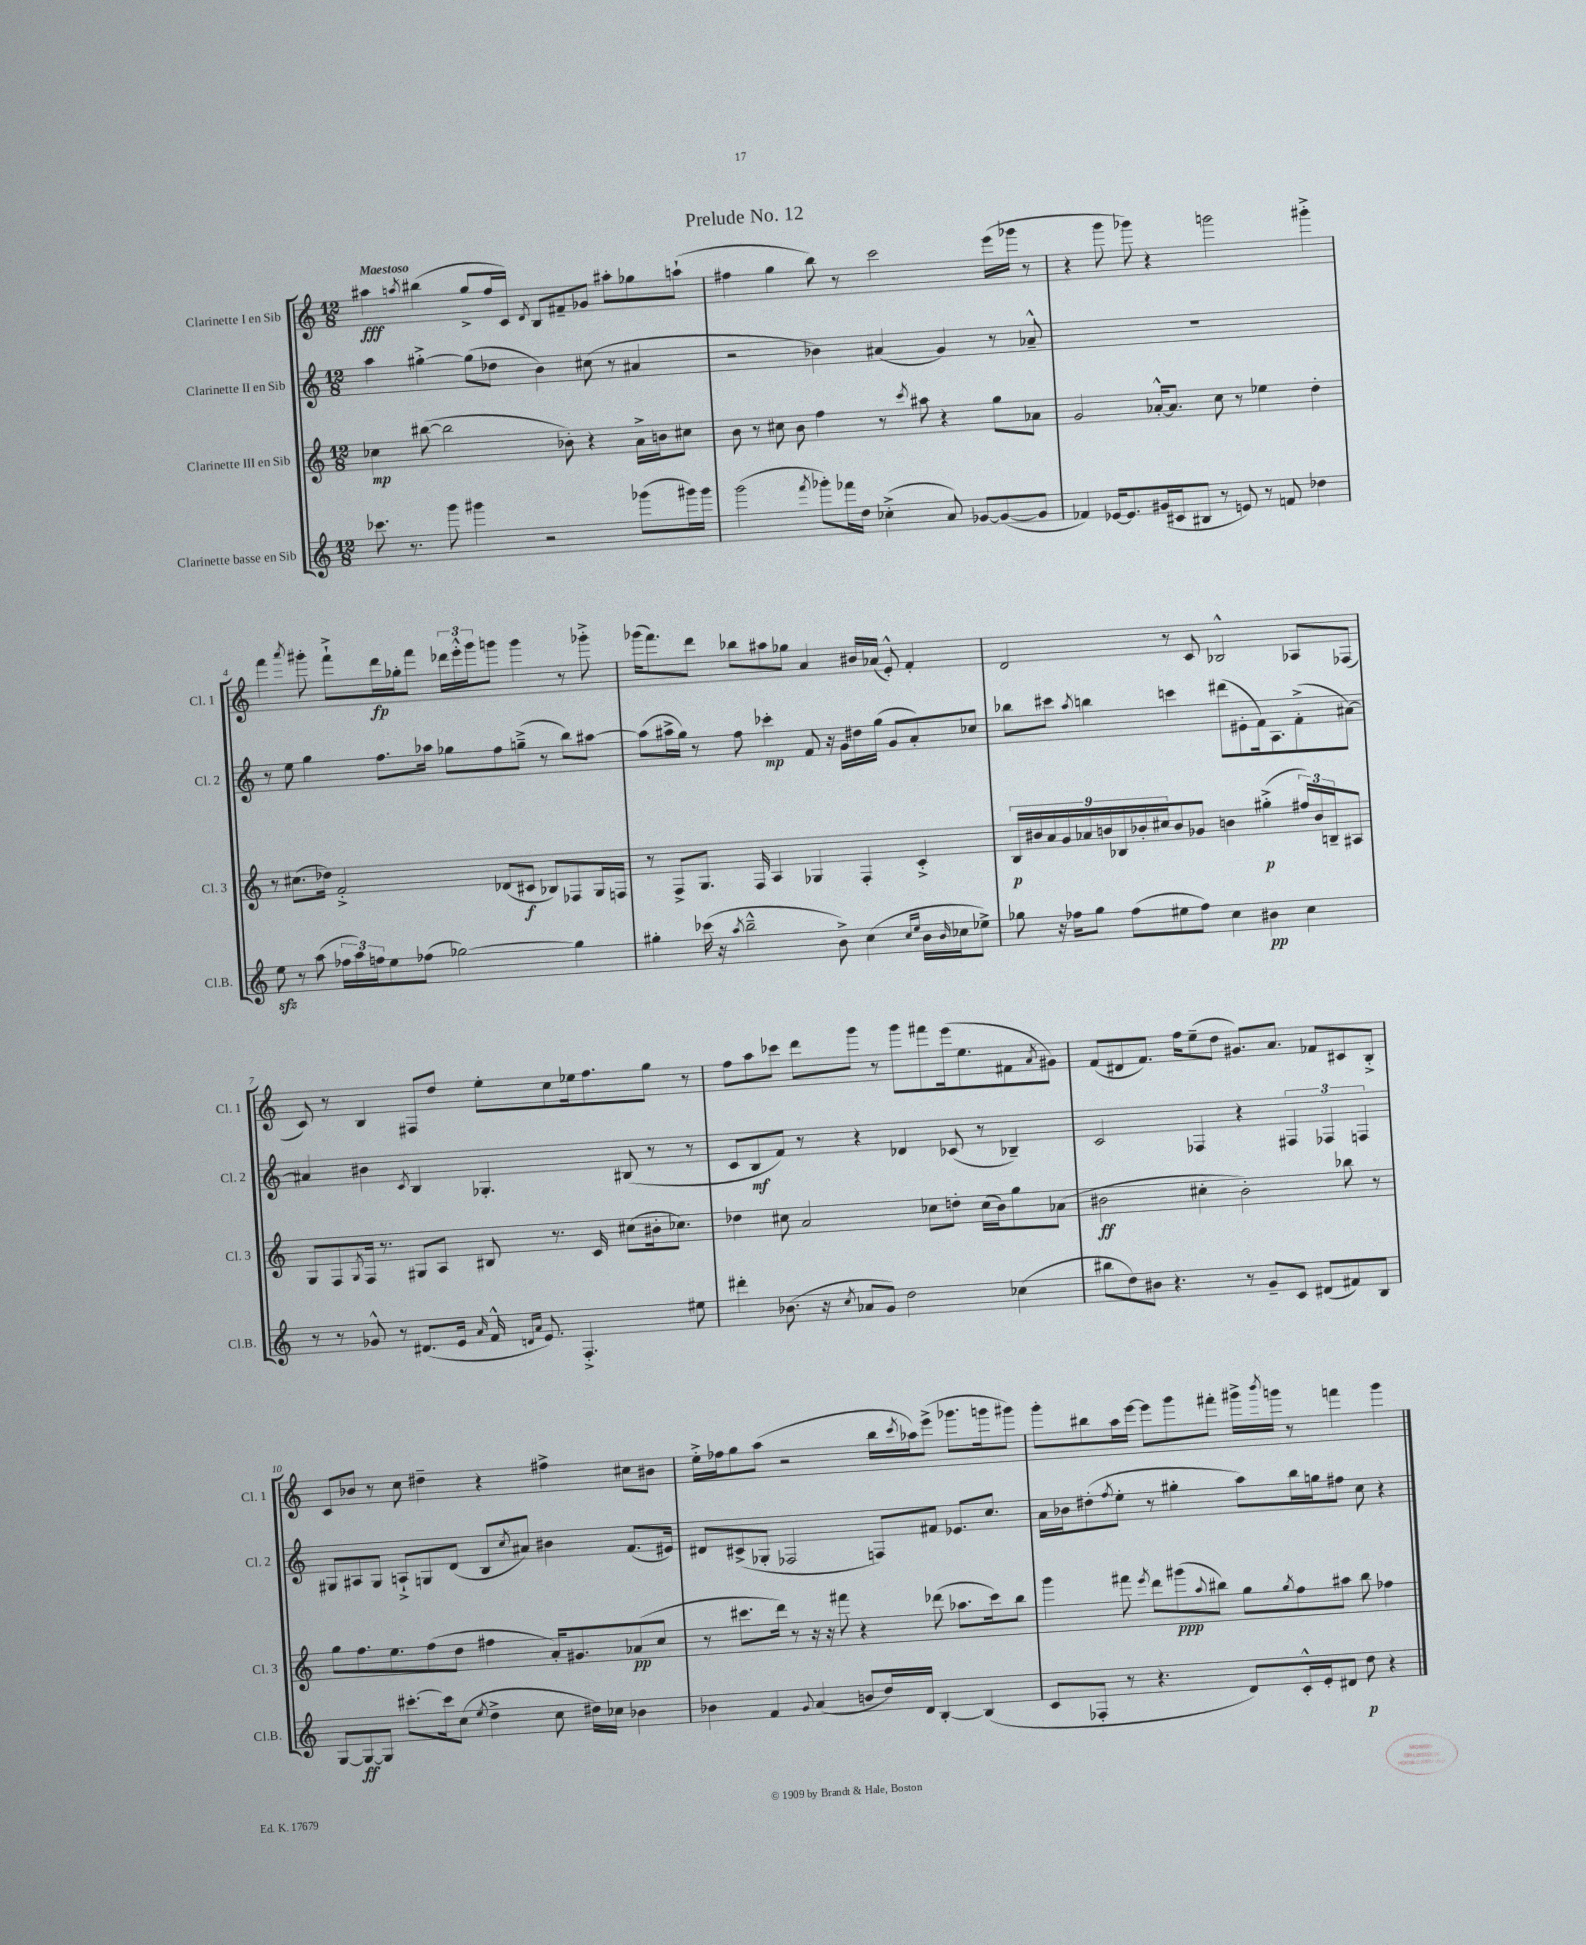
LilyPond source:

\header { title = "Prelude No. 12" }
<<
\new StaffGroup <<
\new Staff = "s0" \with { instrumentName = "Clarinette I en Sib" shortInstrumentName = "Cl. 1" } {
    \clef treble \key c \major \numericTimeSignature \time 12/8 \tempo "Maestoso"
    ais''4\fff \acciaccatura { a''8 } bis''4( g''8-> f''16 c'16) \acciaccatura { d'8 } b8 fis'8-- ges'8 ais''8-. ges''8 a''8-!( |
    fis''4 g''4 b''8) r8 c'''2 e'''16( ges'''16 r8 |
    r4 g'''8 ges'''8) r4 g'''2 gis'''4-.-> |
    f'''4 \acciaccatura { a'''8 } gis'''8-. f'''8-!-> d'''16\fp ges''16-. f'''8 \tuplet 3/2 { des'''16 e'''16-.-^ gis'''16 } g'''8 g'''4 r8 ges'''8-.-> |
    ges'''16( f'''8.) d'''8 bes''8 ais''8 ges''8 a'4 bis'16 aes'16( e'8-.-^) f'4-. |
    d'2 r8 c'8 bes2-^ aes8 fes8( |
    c'8) r8 b4 fis8 d''8 e''8-. c''8 ees''16 f''8. g''8 r8 |
    f''8 a''8 ces'''8 d'''8 g'''8 r8 g'''8 fis'''8 e'''16( e''8. fis'8 \acciaccatura { a'8 } gis'8) |
    f'8( dis'8 f'8.) f''16 e''8--( d''8 gis'8.) a'8. fes'8 cis'8 b8-.-> |
    c'8 bes'8 r8 c''8 dis''4-- r4 fis''4-> cis''8 bis'8 |
    e''16-.-> fes''16 g''8 a''8( r2 b''16 \acciaccatura { c'''8 } aes''16) e'''8->( ges'''8. g'''16 gis'''8) |
    g'''8-. bis''8 a''16 e'''16~ e'''8 g'''8 fis'''8-. gis'''16-> \acciaccatura { b'''8 } g'''16 r8 f'''4 g'''4 \bar "|." |
}
\new Staff = "s1" \with { instrumentName = "Clarinette II en Sib" shortInstrumentName = "Cl. 2" } {
    \clef treble \key c \major \numericTimeSignature \time 12/8
    a''4 gis''4~-.-> gis''8( des''8 b'4) cis''8( r8 ais'4 |
    r2 bes'4) ais'4( g'4) r8 aes'8---^ |
    R1. |
    r8 e''8 g''4 f''8. aes''16 ges''8 f''8 g''8--->( r8 b''8) ais''8~ |
    ais''8( ais''16-> g''16) r8 f''8 ces'''4-.\mp f'8 r16 g'16 dis''16 g''16( g'8 a'8-.) ces''8 |
    bes''8 cis'''8 \acciaccatura { a''8 } b''4 c'''4 dis'''8( eis'8-. f'16) a8. f'8-.->( ais'8~) |
    ais'4 bis'4 \acciaccatura { c'8 } b4 ges4.-. bis8( r8 r8 |
    c'8 b8\mf f'8) r8 r4 des'4 ces'8( r8 bes4--) |
    c'2 fes4 r4 \tuplet 3/2 { fis4 fes4 f4 } |
    gis8 ais8 gis8 a8-!-> g8 d'8( b8 \acciaccatura { c''8 } ais'8) bis'4 f'8.( eis'16) |
    dis'8 cis'8->( ges8-. fes2 f8) fis'8 ees'8. c''8. |
    a'16 bes'16 dis''8-.( \acciaccatura { f''8 } e''8-. r8 gis''4-. a''8) b''16 g''16 fis''8 c''8 r4 \bar "|." |
}
\new Staff = "s2" \with { instrumentName = "Clarinette III en Sib" shortInstrumentName = "Cl. 3" } {
    \clef treble \key c \major \numericTimeSignature \time 12/8
    ces''4\mp bis''8~( bis''2 bes'8-.) r4 a'16-> b'16 cis''8 |
    b'8 r8 cis''8 b'8 f''4 r8 \acciaccatura { c'''8 } ais''8 r4 g''8 aes'8 |
    g'2 aes'16~-.-^ aes'8. c''8 r8 ees''4 d''4-. |
    r8 cis''8.( des''16) f'2-.-> des'8( cis'8\f bes8) fes8 g16 f16 |
    r8 f8-> g8. f16 a4 ges4 f4-. c'4-.-> |
    \tuplet 9/8 { b16\p bis'16 a'16 g'16 aes'16 b'16 bes16 bes'16-. cis''16 } bes'8 ges'8 b'4 gis''4-.->\p( \tuplet 3/2 { fis''16) b'16 b16-- } ais8 |
    g8 f8 \acciaccatura { g8 } f16 r8. gis8 a8 bis8 r8. c'16 cis''8( bis'16-. ces''8.) |
    des''4 cis''8 a'2 ces''8 d''8-. ces''16( b'16) g''8 aes'8( |
    bis'2\ff cis''4-. bis'2-.) bes''8 r8 |
    g''8 f''8. e''8. f''8( d''8 fis''4 a'16-.) gis'8. aes'8\pp( c''8 |
    r8 cis'''8. d'''16) r8 r16 r16 fis'''8 r4 des'''8( aes''8. cis'''16) b''8 |
    g'''4 fis'''8 \acciaccatura { e'''8 } d'''8 gis'''8\ppp( \appoggiatura { a''8 } bis''8) g''8 \acciaccatura { g''8 } f''8 ais''8 bis''8 fes''4 \bar "|." |
}
\new Staff = "s3" \with { instrumentName = "Clarinette basse en Sib" shortInstrumentName = "Cl.B." } {
    \clef treble \key c \major \numericTimeSignature \time 12/8
    ces'''8. r8. g'''8 gis'''4 r2 ges'''8( gis'''16) gis'''16 |
    g'''2( \acciaccatura { f'''8 } ges'''8-.) fes'''16 d''16 ces''4-.->( a'8) ges'8~ ges'8~( ges'8 |
    fes'4) ees'16~ ees'8. gis'16( cis'16 bis8 r8 e'8) r8 f'8 des''4 |
    e''8\sfz r8 a''8( \tuplet 3/2 { fes''16 a''16) f''16 } e''8 fes''8( ges''2~) ges''4 |
    gis''4-. ces'''16( r16 \acciaccatura { a''8 } b''2---^ b'8->) c''4( \grace { c''16 e''16 } b'16 \grace { b'16 } ces''16 ees''8->) |
    ges''8 r16 fes''16 ges''8 fes''8( eis''8 fes''8) c''4 bis'4\pp c''4 |
    r8 r8 ges'8-^ r8 dis'8.( e'16 \grace { a'16 } f'16-^ \grace { d'16 a'16 } e'8.) f4.-.-> eis''8 |
    dis'''4-. bes'8.( r16 \acciaccatura { c''8 } aes'8 g'8) d''2 ces''4( |
    bis''8 d''8) bis'8 r4. r8 g'8-- c'8 dis'8( fis'8) b8 |
    g8~ g8~\ff g8 cis'''8.~-. cis'''16 c''8( \acciaccatura { e''8 } d''4-> c''8 dis''16) ces''16 bes'4 |
    bes'4 f'4 \appoggiatura { g'8 } a'4( b'8 d''16) d'16 b4~-. b4( |
    c'8 fes8-. r8 r4. d'8) c'16-.-^ e'16-. dis'8 d''8\p r4 \bar "|." |
}
>>
>>
